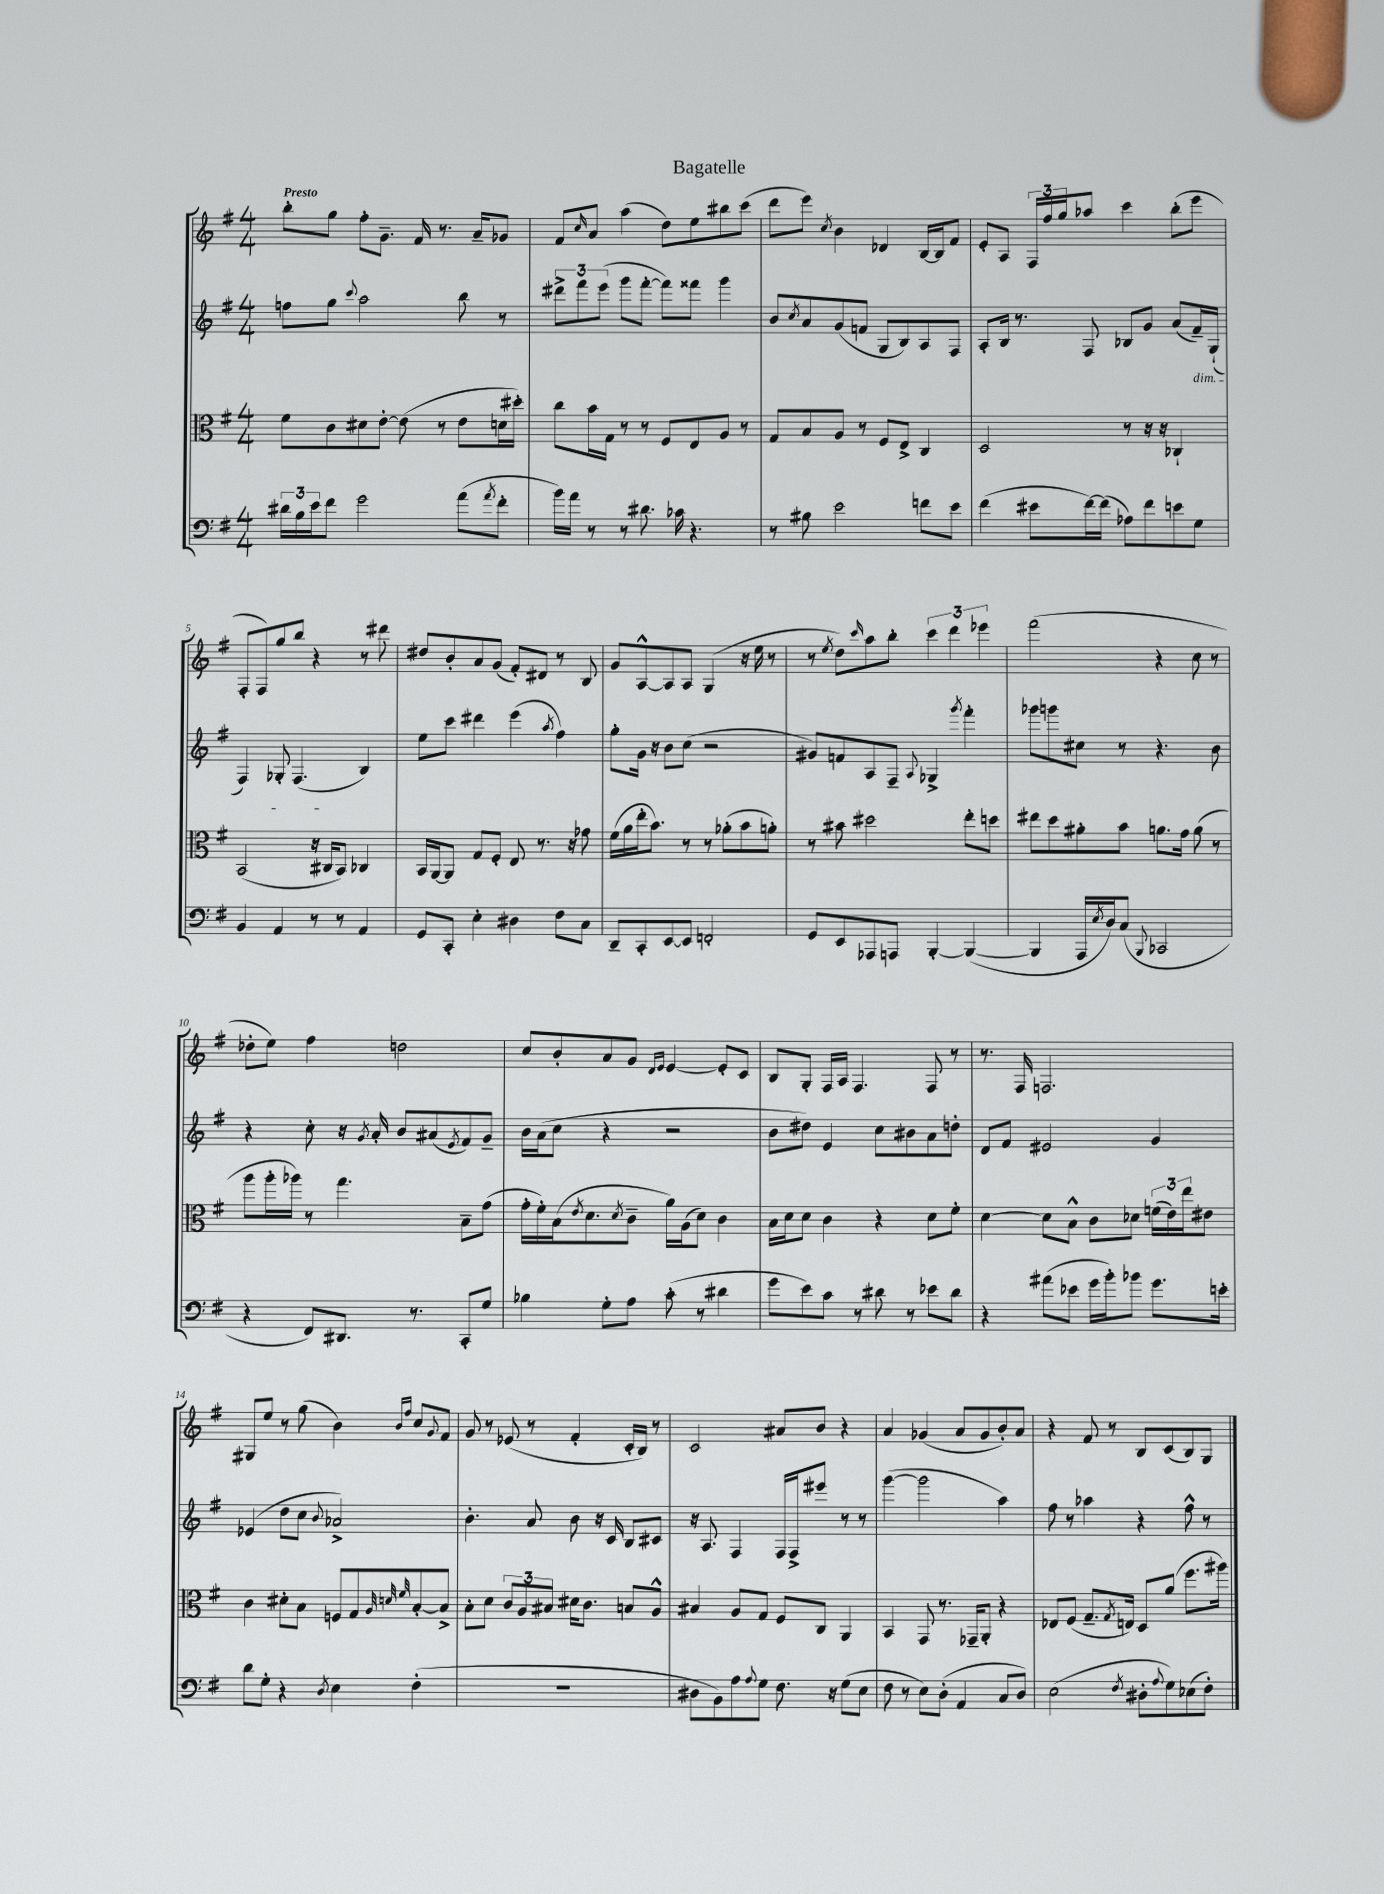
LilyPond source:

\header { title = "Bagatelle" }
<<
\new StaffGroup <<
\new Staff = "s0" {
    \clef treble \key g \major \numericTimeSignature \time 4/4 \tempo "Presto"
    b''8-. g''8 fis''8-. g'8.-- fis'16 r8. a'16-- ges'8 |
    fis'8 \grace { c''16 } a'8 a''4( d''8) e''8 bis''8 c'''8( |
    d'''8 e'''8) \acciaccatura { c''8 } b'4 des'4 b16~ b16 fis'8 |
    e'8-. a8 \tuplet 3/2 { fis16 fis''16 g''16 } aes''8 c'''4 b''8-.( e'''8 |
    fis8-. fis8) g''8 b''8 r4 r8 dis'''8 |
    dis''8 b'8-. a'8 g'8( fis'8-.) dis'8 r8 b8 |
    g'8 a8~-^ a8 a8 g4( r16 e''16 r8 |
    r8 \acciaccatura { e''8 } d''8) \grace { c'''16 } a''8 b''8-. \tuplet 3/2 { c'''4 d'''4 ees'''4 } |
    fis'''2( r4 c''8 r8 |
    des''8-. e''8) fis''4 d''2 |
    c''8 b'8-. a'8 g'8 \grace { d'16 e'16 } e'4~ e'8-. c'8 |
    b8 g8-. fis16 a16 fis4. fis8 r8 |
    r8. fis16 f2. |
    gis8 e''8 r8 g''8( b'4) \grace { b'16 fis''16 } c''8 \appoggiatura { g'8 } fis'8 |
    g'8 r8 ees'8( r8 fis'4-. c'16-. b16) r8 |
    c'2 ais'8 b'8 r4 |
    a'4 ges'4( a'8 ges'8 b'8-.) a'8 |
    r4 fis'8 r8 b8 c'8( b8) g8 \bar "|." |
}
\new Staff = "s1" {
    \clef treble \key g \major \numericTimeSignature \time 4/4
    f''8 g''8 \appoggiatura { c'''8 } a''2 b''8 r8 |
    \tuplet 3/2 { dis'''8-> fis'''8 e'''8( } g'''8 fis'''8~-. fis'''8) fisis'''8 g'''4 |
    b'8 \acciaccatura { c''8 } a'8 g'8( f'8 g8 b8) a8 fis8 |
    a8-. b16 r8. fis8 bes8 g'8 a'8( fis'16--\dim) g16-!( |
    fis4) ges8-. fis4.\!( b4) |
    e''8 c'''8 dis'''4 e'''4( \acciaccatura { a''8 } fis''4) |
    g''8-. g'16 r16 b'8 c''8( r2 |
    gis'8) f'8 a8 fis8-- \appoggiatura { a8 } ges4-> \acciaccatura { g'''8 } fis'''4-. |
    ges'''8 g'''8 cis''8 r8 r4. b'8 |
    r4 c''8-. r16 \acciaccatura { g'8 } a'16-. b'8 ais'8( \acciaccatura { e'8 } fis'8) g'8-- |
    b'16 a'16( c''8 r4 r2 |
    b'8 dis''8) e'4 c''8 bis'8 a'8 d''8-. |
    d'8 fis'8 eis'2 g'4 |
    ees'4( d''8 c''8 \appoggiatura { b'8 } aes'2->) |
    b'4.-. a'8 b'8 r16 c'16 b8 cis'8 |
    r16 a8. fis4 fis16 fis16-> eis'''8 r8 r8 |
    g'''4~( g'''2 a''4) |
    fis''8 r8 aes''4 r4 fis''8-^ r8 \bar "|." |
}
\new Staff = "s2" {
    \clef alto \key g \major \numericTimeSignature \time 4/4
    fis'8 c'8 dis'8 e'8~-. e'8( r8 e'8 d'16 dis''16-.) |
    c''8 b'16 g16 r8 r8 fis8 e8 a8 r8 |
    g8 b8 a8 r8 fis8 e8-> c4 |
    d2 r8 r16 r16 ces4-! |
    b,2( r16 cis16 b,8) ces4 |
    b,16 a,16~ a,8 g8 fis8-. e8 r8. r16 ges'8 |
    fis'16( a'16 e''16-. b'8.) r8 r8 aes'8-.( b'8 a'8-.) |
    r8 bis'8 dis''2 e''8-. d''8 |
    eis''8 d''8 ais'8-. b'8 a'8. g'16 a'8( r8 |
    a''8 a''16-. aes''16) r8 g''4. b8-- g'8( |
    g'16-. fis'16-.) b16( \acciaccatura { e'8 } d'8. \acciaccatura { d'8 } c'8-- a'16) a16( d'8) c'4 |
    b16 d'16 d'8 c'4 r4 d'8 fis'8-. |
    d'4~ d'8 b8-^ c'8 des'8 \tuplet 3/2 { f'16( e'16) e''16 } eis'8 |
    c'4 dis'8-. b8 f8 g8 \grace { a32 d'32 fis'32 } b8~-. b8-> |
    b8-. d'8 \tuplet 3/2 { c'8 a8 bis8 } dis'16 c'8. b8 a8-^ |
    bis4 a8 g8 fis8 c8 a,4 |
    b,4 g,8 r8. ges,16-- a,8-. r4 |
    ees8 fis8( g8.-- \acciaccatura { g8 } e16) d8 a'8( fis''8. ais''16) \bar "|." |
}
\new Staff = "s3" {
    \clef bass \key g \major \numericTimeSignature \time 4/4
    \tuplet 3/2 { dis'16 b16 e'16 } fis'8 g'2 a'8( \acciaccatura { a'8 } fis'8-. |
    b'16) a'16 r8 r8 dis'8. ces'16 r4. |
    r8 bis8 e'2 f'8 e'8 |
    fis'4( eis'8 fis'16~) fis'16( aes8) fis'8 e'8 g8 |
    b,4 a,4 r8 r8 a,4 |
    g,8 c,8-. e4-. dis4 fis8 c8 |
    d,8-- c,8-. e,8~ e,8 f,2-. |
    g,8 e,8 aes,,8 a,,8 b,,4~-. b,,4~( |
    b,,4 a,,16 \acciaccatura { e8 } d16) c8( \appoggiatura { b,,8 } ces,2 |
    r4 fis,8) dis,8. r8. c,8-. g8 |
    bes4 g8-. a8 c'8-.( r8 dis'4 |
    g'8 e'8) c'8 r8 dis'8 r8 ees'8 dis'8 |
    r4 ais'8( ees'8 g'16 b'16-.) bes'8 g'8. e'16-. |
    d'8 g8-. r4 \acciaccatura { d8 } e4 fis4-.( |
    R1 |
    dis8 b,8) a8 \appoggiatura { a8 } g8 fis8. r16 g8( e8 |
    fis8 r8 e8) d8-.( a,4 c8 d8) |
    e2( \acciaccatura { fis8 } dis8-. \appoggiatura { a8 } g8) ees8( fis8-.) \bar "|." |
}
>>
>>
